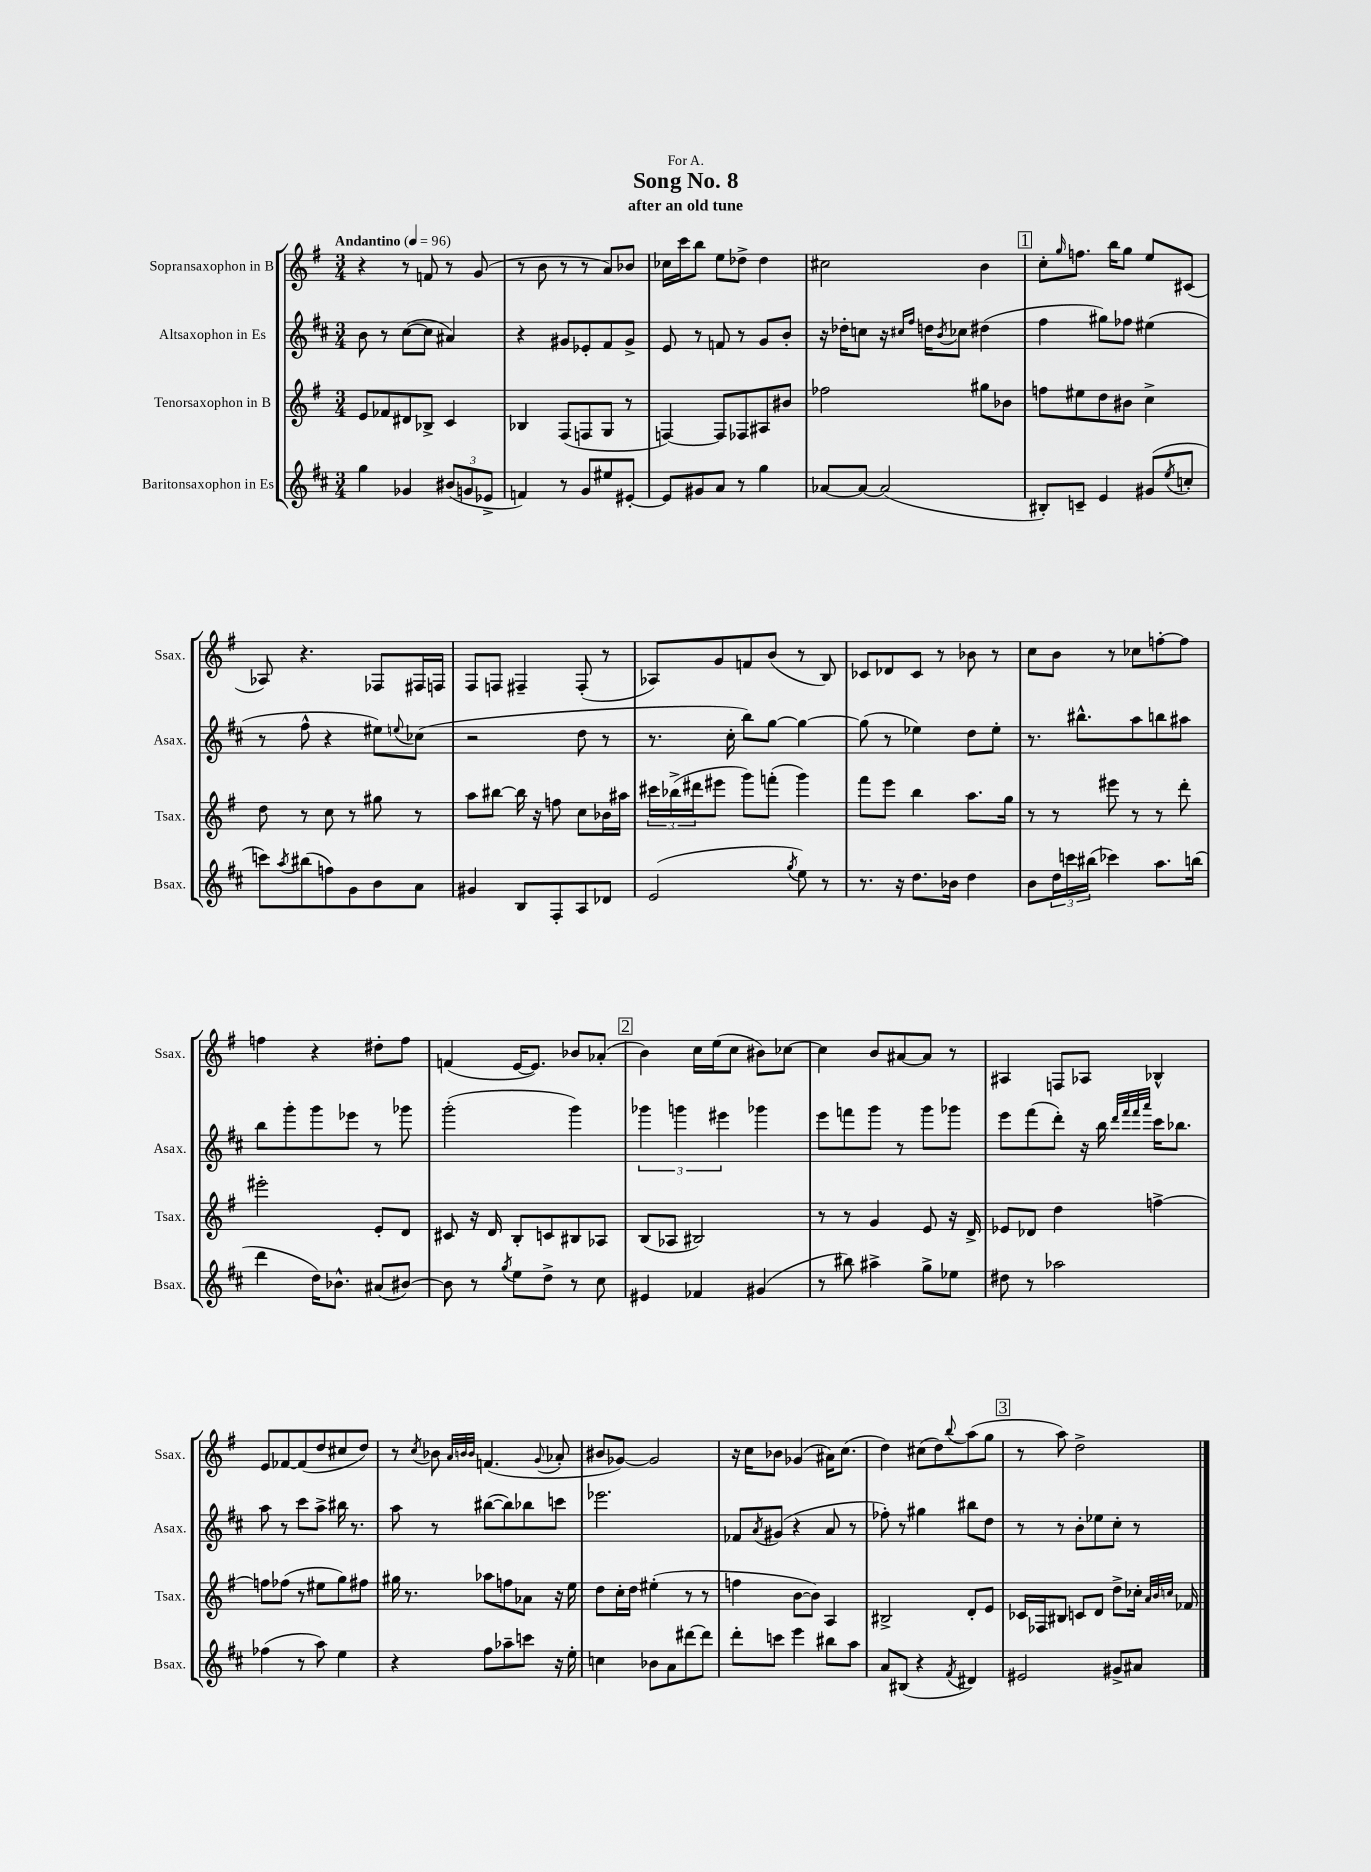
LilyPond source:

\header { title = "Song No. 8" subtitle = "after an old tune" dedication = "For A." }
<<
\new StaffGroup <<
\new Staff = "s0" \with { instrumentName = "Sopransaxophon in B" shortInstrumentName = "Ssax." } {
    \clef treble \key g \major \numericTimeSignature \time 3/4 \tempo "Andantino" 4 = 96
    r4 r8 f'8 r8 g'8( |
    r8 b'8 r8 r8 a'8) bes'8 |
    ces''16 c'''16 b''8 e''8 des''8-> des''4 |
    cis''2 b'4 |
    \mark \markup { \box "1" } c''8-. \grace { g''16 } f''8. b''16 g''8 e''8 cis'8( |
    aes8) r4. fes8 fis16 f16 |
    fis8 f8 fis4-- fis8-.( r8 |
    aes8) g'8 f'8 b'8( r8 b8) |
    ces'8 des'8 ces'8 r8 bes'8 r8 |
    c''8 b'8 r8 ces''8 f''8~-. f''8 |
    f''4 r4 dis''8-. f''8 |
    f'4( e'16~ e'8.) bes'8 aes'8-.( |
    \mark \markup { \box "2" } b'4) c''16 e''16( c''8 bis'8) ces''8~ |
    ces''4 b'8 ais'8~ ais'8 r8 |
    ais4 f8 aes8 bes4-^ |
    e'8 fes'8~ fes'8( d''8 cis''8 d''8) |
    r8 \acciaccatura { c''8 } bes'8 \grace { a'32 b'32 b'32 } f'4.( \appoggiatura { g'8 } aes'8-. |
    bis'8 ges'8~) ges'2 |
    r16 c''16 bes'8 ges'4( ais'16) c''8.( |
    d''4) cis''8( d''8) \appoggiatura { b''8 } a''8( g''8 |
    \mark \markup { \box "3" } r8 a''8) d''2-> \bar "|." |
}
\new Staff = "s1" \with { instrumentName = "Altsaxophon in Es" shortInstrumentName = "Asax." } {
    \clef treble \key d \major \numericTimeSignature \time 3/4
    b'8 r8 cis''8~( cis''8 ais'4) |
    r4 gis'8 ees'8-. fis'8 gis'8-> |
    e'8 r8 f'8 r8 g'8 b'8-. |
    r16 des''16-. c''8 r16 \grace { cis''16 fis''16 } d''16 \acciaccatura { b'8 } ces''8 dis''4( |
    \mark \markup { \box "1" } fis''4 gis''8) fes''8 eis''4( |
    r8 fis''8-^ r4 eis''8) \appoggiatura { e''8 } ces''8( |
    r2 d''8 r8 |
    r8. cis''16-. b''8) g''8~ g''4~ |
    g''8( r8 ees''4) d''8 ees''8-. |
    r8. bis''8.-^ a''8 b''8 ais''8 |
    b''8 g'''8-. g'''8 ees'''8 r8 ges'''8 |
    g'''2-.( g'''4) |
    \mark \markup { \box "2" } \tuplet 3/2 { ges'''4 g'''4 eis'''4 } ges'''4 |
    e'''8 f'''8 g'''8 r8 g'''8 ges'''8 |
    e'''8 fis'''8( d'''8-.) r16 b''16 \grace { d'''32 fis'''32 fis'''32 a'''32 } cis'''16 bes''8. |
    a''8 r8 cis'''8 a''8-> bis''16 r8. |
    a''8 r8 bis''8~( bis''8) bes''8 c'''8 |
    ees'''2. |
    fes'8 \acciaccatura { a'8 } gis'8( r4 a'8 r8 |
    fes''8-.) r8 gis''4 bis''8 d''8 |
    \mark \markup { \box "3" } r8 r8 b'8-. ees''8 cis''8-. r8 \bar "|." |
}
\new Staff = "s2" \with { instrumentName = "Tenorsaxophon in B" shortInstrumentName = "Tsax." } {
    \clef treble \key g \major \numericTimeSignature \time 3/4
    e'8 fes'8 dis'8 bes8-> c'4 |
    bes4 fis8( f8 g8 r8 |
    f4~) f8 fes8 ais8 bis'8 |
    fes''2 gis''8 bes'8 |
    \mark \markup { \box "1" } f''8 eis''8 d''8 bis'8 c''4-> |
    d''8 r8 c''8 r8 gis''8 r8 |
    a''8 bis''8~ bis''16 r16 f''8 c''8 bes'16 ais''16 |
    \tuplet 3/2 { cis'''16 bes''16->( dis'''16 } eis'''8 g'''8) f'''8-.( g'''4) |
    fis'''8 e'''8 b''4 a''8. g''16 |
    r8 r8 eis'''8 r8 r8 d'''8-. |
    eis'''2-. e'8-. d'8 |
    cis'8 r16 d'16 b8-. c'8 bis8 aes8 |
    \mark \markup { \box "2" } b8( aes8 bis2) |
    r8 r8 g'4 e'8 r16 d'16-> |
    ees'8 des'8 d''4 f''4~-> |
    f''8 fes''8( r8 eis''8 g''8) fis''8 |
    gis''16 r8. aes''8 f''8 aes'8 r16 e''16 |
    d''8 c''16-. d''16 eis''4-.( r8 r8 |
    f''4 b'8~ b'8) a4 |
    bis2-> d'8-. e'8 |
    \mark \markup { \box "3" } ces'16 fes16 bis8 c'8 d'8 d''8-> ces''16-. \grace { a'32 b'32 c''32 } fes'16 \bar "|." |
}
\new Staff = "s3" \with { instrumentName = "Baritonsaxophon in Es" shortInstrumentName = "Bsax." } {
    \clef treble \key d \major \numericTimeSignature \time 3/4
    g''4 ges'4 \tuplet 3/2 { bis'8( g'8 ees'8-> } |
    f'4) r8 g'8 eis''8 eis'8~-. |
    eis'8 gis'8 a'8 r8 g''4 |
    aes'8~ aes'8~ aes'2( |
    \mark \markup { \box "1" } bis8-.) c'8-- e'4 gis'8( \acciaccatura { e''8 } c''8-. |
    c'''8) \acciaccatura { a''8 } bis''8( f''8) g'8 b'8 a'8 |
    gis'4 b8 fis8-. a8 des'8 |
    e'2( \acciaccatura { g''8 } e''8) r8 |
    r8. r16 d''8. bes'16 d''4 |
    b'8 \tuplet 3/2 { d''16 c'''16 bis''16( } ces'''4) a''8. b''16( |
    d'''4 d''16) bes'8.-^ ais'8( bis'8~) |
    bis'8 r8 \acciaccatura { g''8 } e''8 d''8-> r8 cis''8 |
    \mark \markup { \box "2" } eis'4 fes'4 gis'4( |
    r8 bis''8) ais''4-> g''8-> ees''8 |
    dis''8 r8 aes''2 |
    fes''4( r8 a''8) e''4 |
    r4 fis''8 aes''8-- c'''8 r16 e''16-. |
    c''4 bes'8 a'8 dis'''8~ dis'''8 |
    d'''8-. c'''8 e'''4 bis''8 a''8 |
    a'8 bis8( r4 \acciaccatura { fis'8 } dis'4) |
    \mark \markup { \box "3" } eis'2 gis'8-> ais'8 \bar "|." |
}
>>
>>
\layout { \context { \Score \remove "Bar_number_engraver" } }
